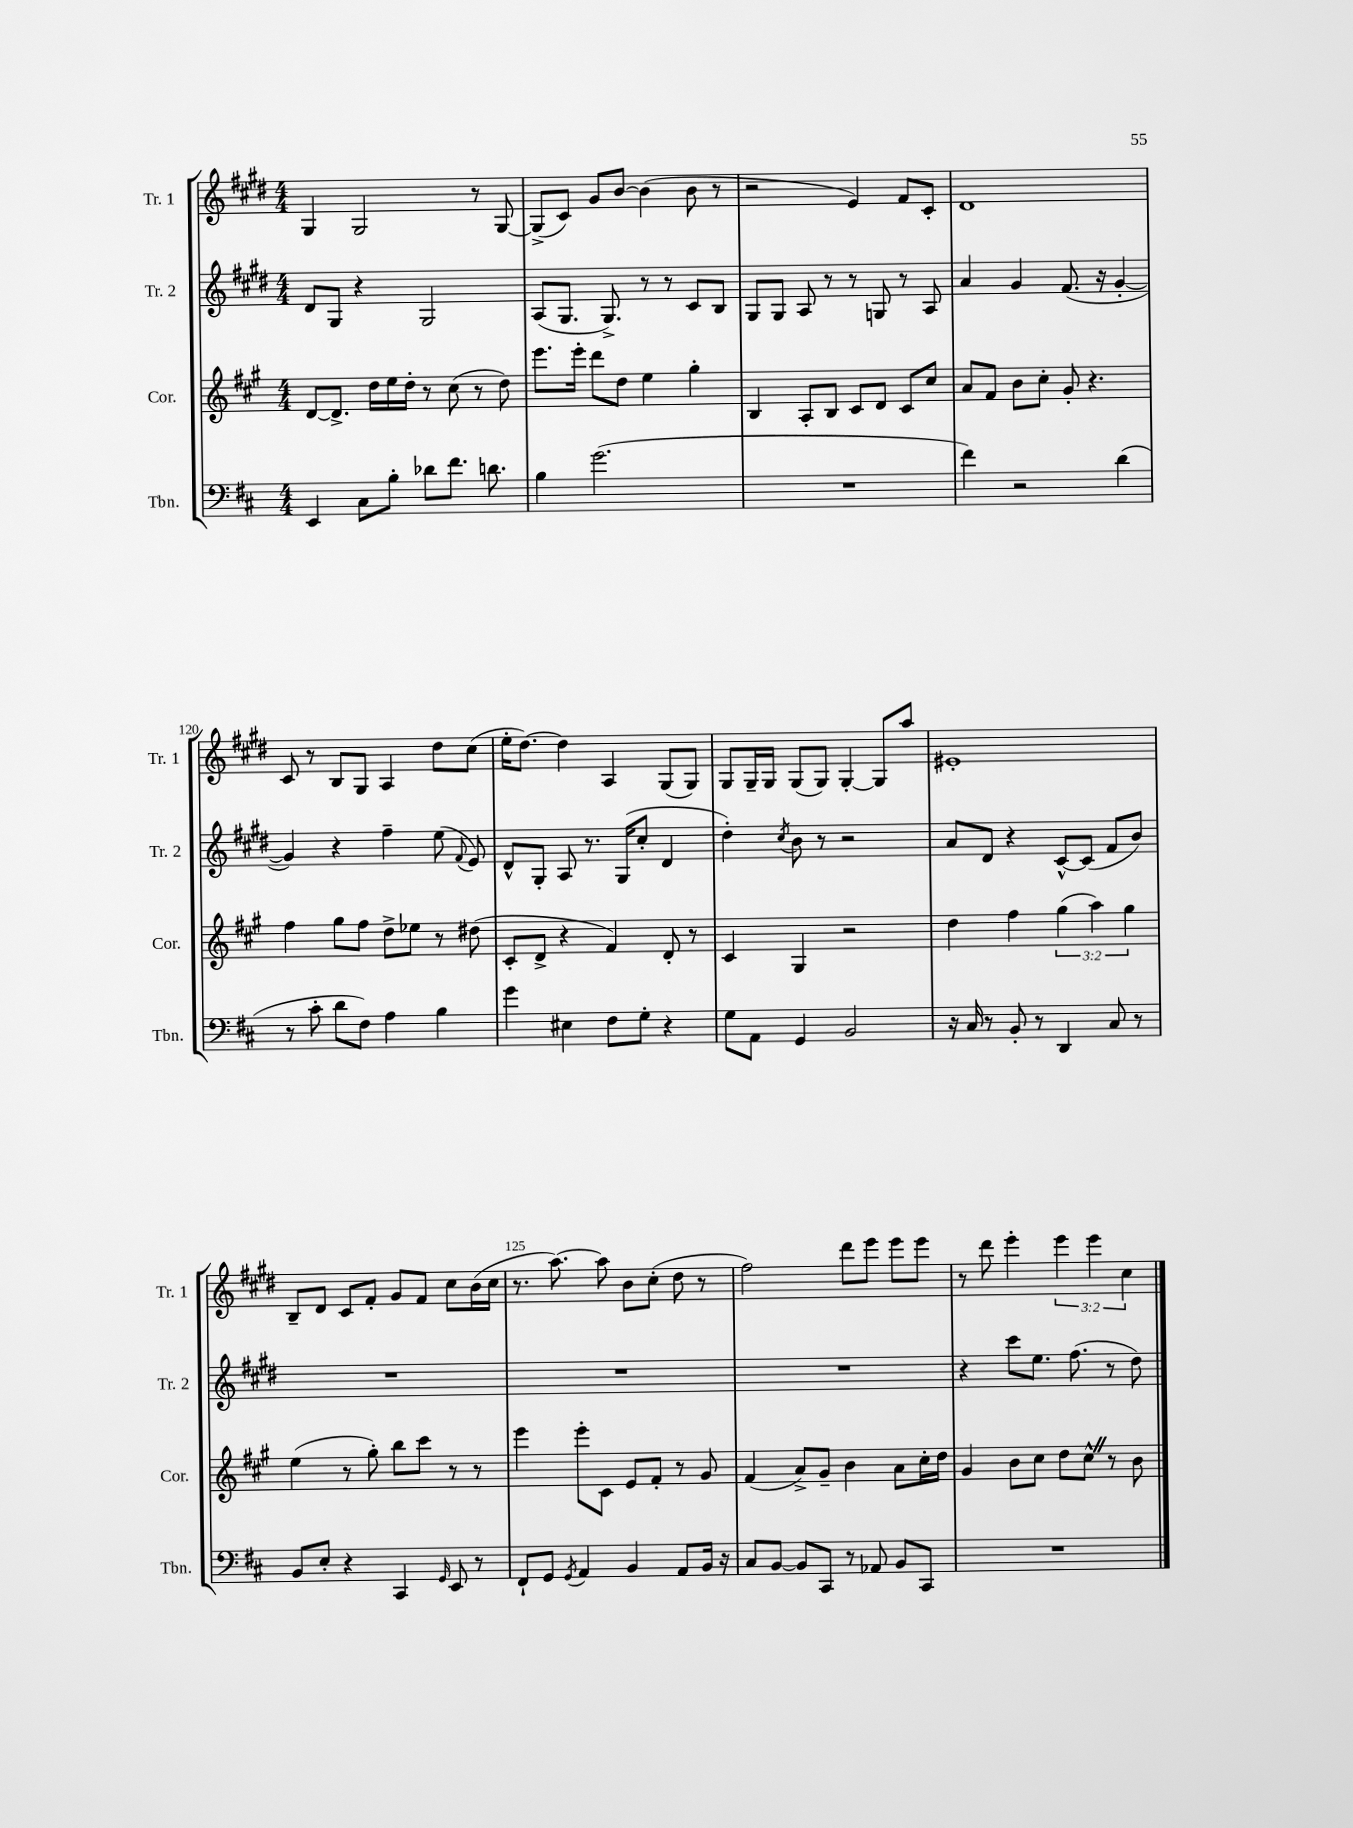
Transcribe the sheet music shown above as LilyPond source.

<<
\new StaffGroup <<
\new Staff = "s0" \with { instrumentName = "Tr. 1" shortInstrumentName = "Tr. 1" } {
    \clef treble \key e \major \numericTimeSignature \time 4/4 \override Staff.TupletNumber.text = #tuplet-number::calc-fraction-text
    \autoBeamOff gis4 gis2 r8 gis8~ |
    gis8[->( cis'8]) gis'8[ b'8]~ b'4( b'8 r8 |
    r2 e'4) fis'8[ cis'8]-. |
    dis'1 |
    cis'8 r8 b8[ gis8] a4 dis''8[ cis''8]( |
    e''16[-. dis''8.]~) dis''4 a4 gis8[( gis8]) |
    gis8[ gis16-- gis16] gis8[( gis8]) gis4~-. gis8[ a''8] |
    eis'1-. |
    b8[-- dis'8] cis'8[ fis'8]-. gis'8[ fis'8] cis''8[ b'16( cis''16] |
    r8. a''8.~) a''8 b'8[ cis''8]-.( dis''8 r8 |
    fis''2) dis'''8[ e'''8] e'''8[ e'''8] |
    r8 dis'''8 e'''4-. \tuplet 3/2 { e'''4 e'''4 cis''4 } \bar "|." |
}
\new Staff = "s1" \with { instrumentName = "Tr. 2" shortInstrumentName = "Tr. 2" } {
    \clef treble \key e \major \numericTimeSignature \time 4/4
    \autoBeamOff dis'8[ gis8] r4 gis2 |
    a8[( gis8.] gis8.->) r8 r8 cis'8[ b8] |
    gis8[ gis8] a8 r8 r8 g8 r8 a8 |
    a'4 gis'4 fis'8.( r16 gis'4~-. |
    gis'4) r4 fis''4-- e''8( \appoggiatura { fis'8 } e'8) |
    dis'8[-^ gis8]-. a8 r8. gis16[( cis''8]-. dis'4 |
    dis''4-.) \acciaccatura { cis''8 } b'8 r8 r2 |
    a'8[ dis'8] r4 cis'8[~-^ cis'8]( fis'8[ b'8]) |
    R1 |
    R1 |
    R1 |
    r4 cis'''8[ e''8.] fis''8.( r8 dis''8) \bar "|." |
}
\new Staff = "s2" \with { instrumentName = "Cor." shortInstrumentName = "Cor." } {
    \clef treble \key a \major \numericTimeSignature \time 4/4 \override Staff.TupletNumber.text = #tuplet-number::calc-fraction-text
    \autoBeamOff d'8[~ d'8.]-> d''16[ e''16 d''16]-. r8 cis''8( r8 d''8) |
    e'''8.[ e'''16]-. d'''8[ d''8] e''4 gis''4-. |
    b4 a8[-. b8] cis'8[ d'8] cis'8[ cis''8] |
    a'8[ fis'8] b'8[ cis''8]-. gis'8-. r4. |
    fis''4 gis''8[ fis''8] d''8[-> ees''8] r8 dis''8( |
    cis'8[-. d'8]-> r4 fis'4) d'8-. r8 |
    cis'4 gis4 r2 |
    d''4 fis''4 \tuplet 3/2 { gis''4( a''4) gis''4 } |
    e''4( r8 gis''8-.) b''8[ cis'''8] r8 r8 |
    e'''4 e'''8[-. cis'8] e'8[ fis'8]-. r8 gis'8 |
    fis'4( a'8[->) gis'8]-- b'4 a'8[ cis''16-. d''16] |
    gis'4 b'8[ cis''8] d''8[ cis''8]-^ \once \override BreathingSign.text = \markup { \musicglyph "scripts.caesura.straight" } \breathe r8 b'8 \bar "|." |
}
\new Staff = "s3" \with { instrumentName = "Tbn." shortInstrumentName = "Tbn." } {
    \clef bass \key d \major \numericTimeSignature \time 4/4
    \autoBeamOff e,4 cis8[ b8]-. des'8[ fis'8.] d'8. |
    b4 g'2.( |
    R1 |
    fis'4) r2 d'4( |
    r8 cis'8-. d'8[ fis8]) a4 b4 |
    g'4 eis4 fis8[ g8]-. r4 |
    g8[ a,8] g,4 b,2 |
    r16 cis16 r8 b,8-. r8 d,4 cis8 r8 |
    b,8[ e8]-. r4 cis,4 \grace { g,16 } e,8 r8 |
    fis,8[-! g,8] \acciaccatura { g,8 } a,4 b,4 a,8[ b,16] r16 |
    cis8[ b,8]~ b,8[ cis,8] r8 aes,8 b,8[ cis,8] |
    R1 \bar "|." |
}
>>
>>
\layout { \context { \Score currentBarNumber = #116 \override BarNumber.break-visibility = ##(#f #t #t) barNumberVisibility = #(every-nth-bar-number-visible 5) } }
